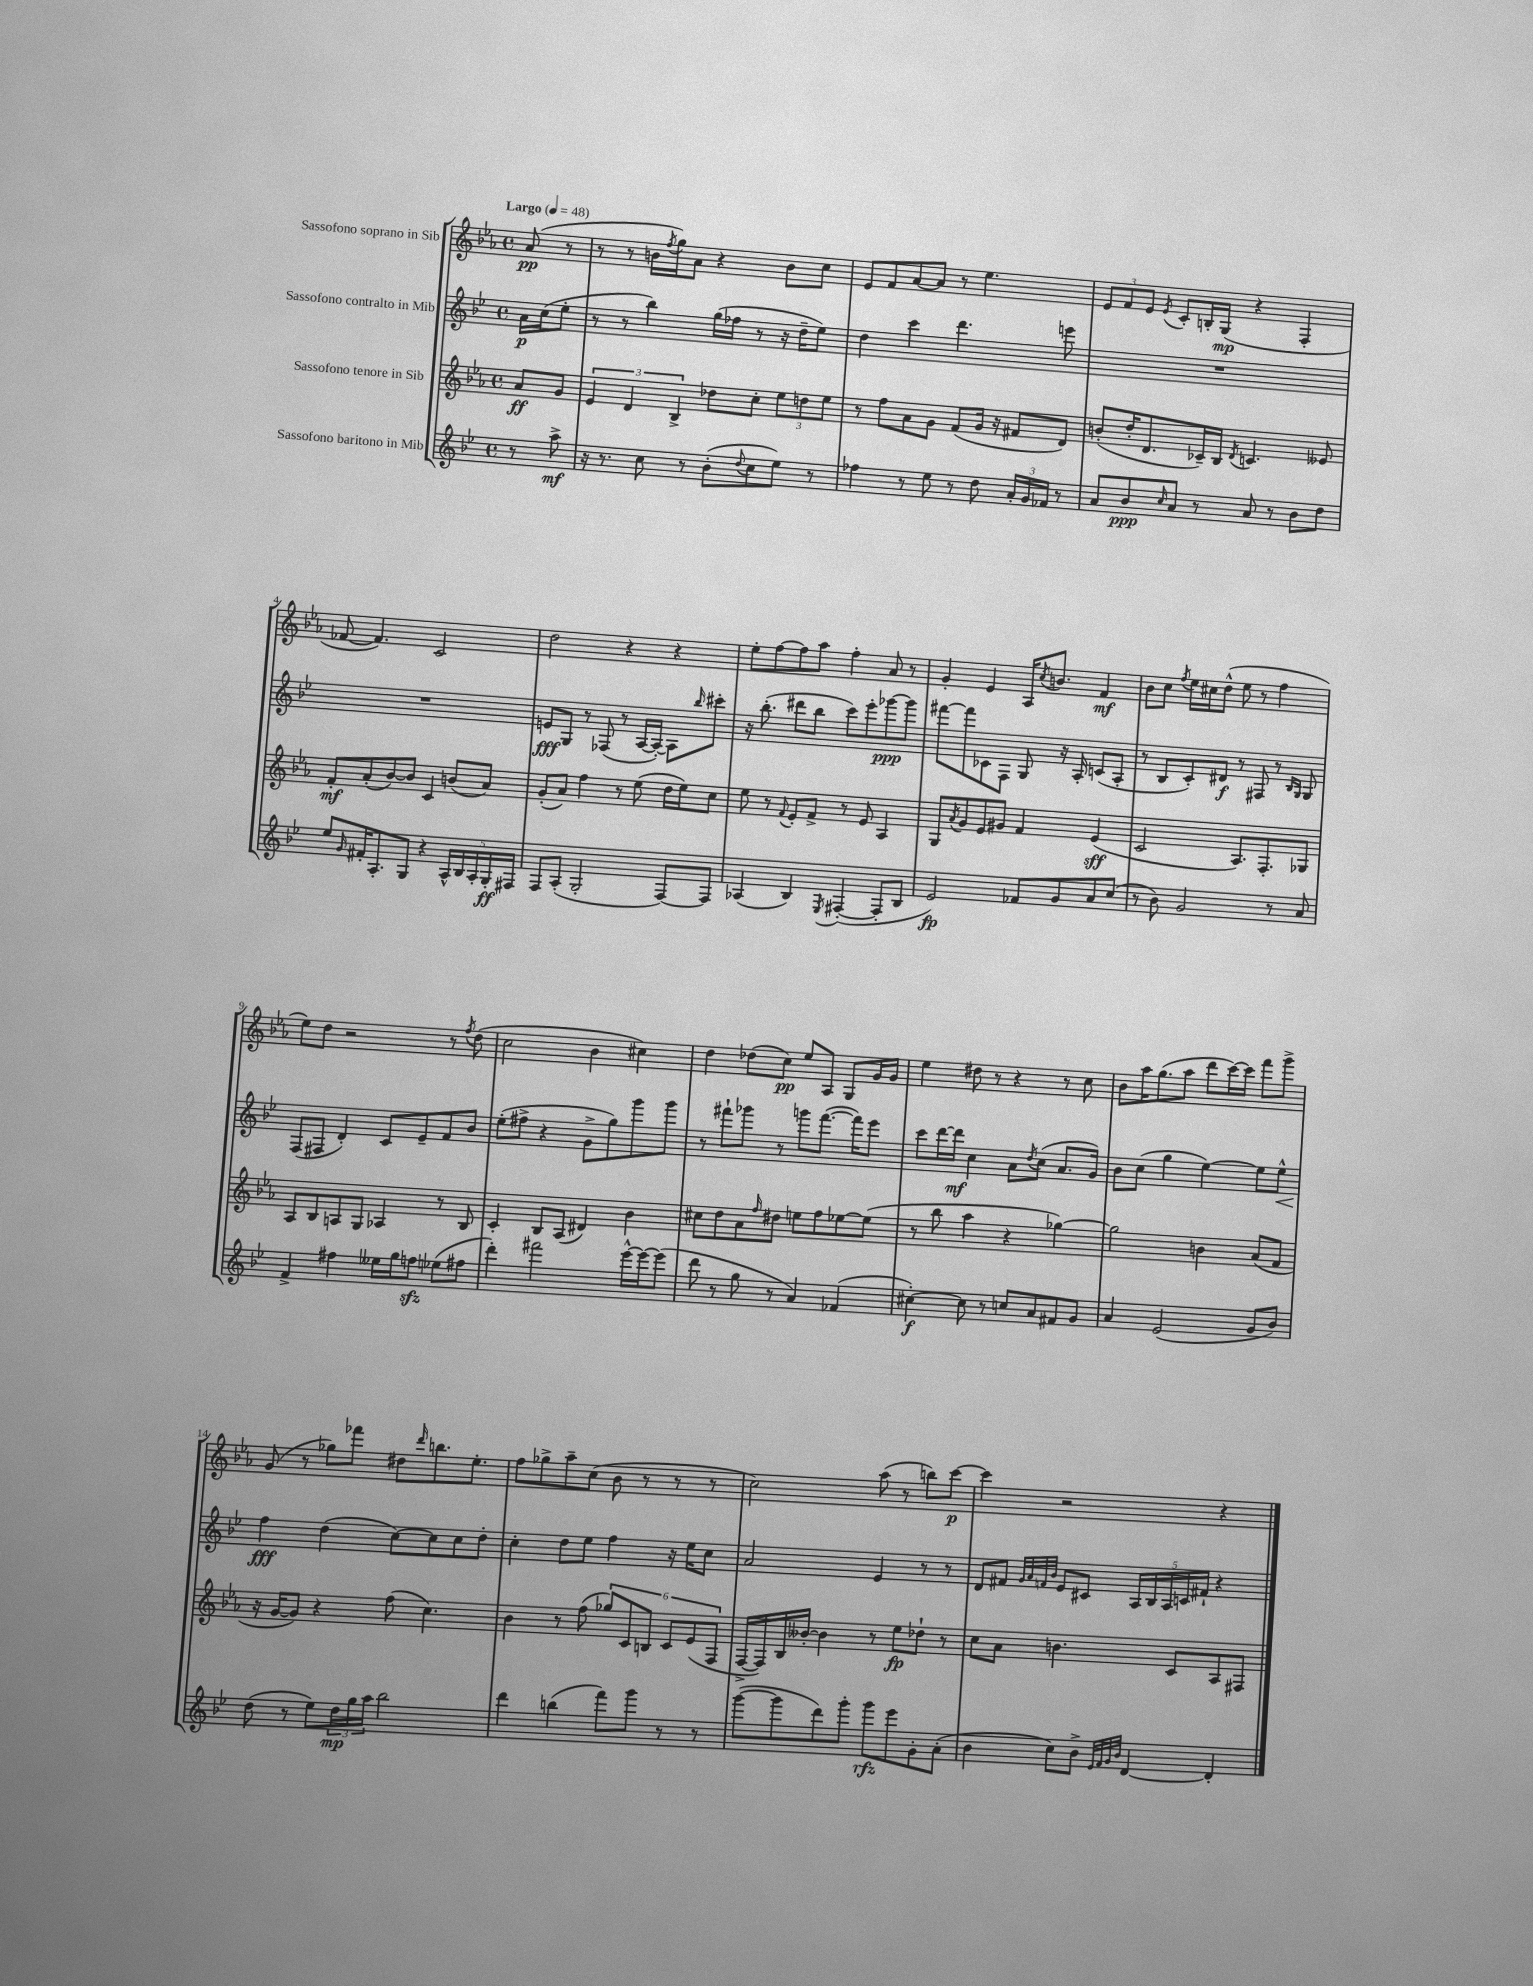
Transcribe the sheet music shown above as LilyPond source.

<<
\new StaffGroup <<
\new Staff = "s0" \with { instrumentName = "Sassofono soprano in Sib" } {
    \clef treble \key ees \major \defaultTimeSignature \time 4/4 \partial 4 \tempo "Largo" 4 = 48
    aes'8\pp( r8 |
    r8 r8 b'16 \acciaccatura { f''8 } g''16) aes'8 r4 b'8 c''8 |
    ees'8 f'8 aes'8~ aes'8 r8 ees''4. |
    \tuplet 3/2 { ees'8 f'8 ees'8 } \acciaccatura { ees'8 } c'8-. b16-. g16\mp( r4 f4-. |
    fes'8~ fes'4.) c'2 |
    d''2 r4 r4 |
    ees''8-. f''8~ f''8 aes''8 f''4-. aes'8 r8 |
    g'4-. ees'4 aes16 \acciaccatura { c''8 } b'8. f'4\mf |
    bes'8 c''8 \acciaccatura { f''8 } ees''16 cis''16 d''8-^( ees''8 r8 f''4 |
    ees''8) d''8 r2 r8 \acciaccatura { f''8 } d''8( |
    c''2 bes'4 cis''4) |
    d''4 des''8( c''8\pp) ees''8 aes8 g8 g'16 g'16 |
    ees''4 dis''8 r8 r4 r8 c''8 |
    bes'8 aes''16 g''8.( aes''8 d'''8 c'''16~) c'''16 f'''8 g'''8-> |
    g'8( r8 ges''8) fes'''8 dis''8 \grace { d'''16 } b''8. ees''8.-. |
    f''8 ges''8-> aes''8-- c''8( bes'8 r8 r8 r8 |
    c''2) aes''8( r8 b''8) c'''8~\p |
    c'''4 r2 r4 \bar "|." |
}
\new Staff = "s1" \with { instrumentName = "Sassofono contralto in Mib" } {
    \clef treble \key bes \major \defaultTimeSignature \time 4/4 \partial 4
    a'16\p c''16( ees''8-. |
    r8 r8 bes''4) g''16( fes''16 r8 r16 d''16-- ees''8) |
    d''4 c'''4 d'''4. e'''8 |
    R1 |
    R1 |
    e'8\fff g8 r8 fes8( r8 a16~ a16~-.) a8 \grace { bes''16 } cis'''8-. |
    r16 bes''8.-.( dis'''8 bes''8 c'''8) ees'''8-. ges'''8~\ppp ges'''8 |
    fis'''8~ fis'''8 ces'8 f8 g8 r16 a16-. c'8( a8-. |
    r8 bes8 c'8-.) dis'8\f r8 fis8 r8 \grace { bes16 g16 } g8 |
    f8( fis8 d'4-.) c'8 ees'8-- f'8 bes'8 |
    ees''8-.( fis''8-> r4 g'8-> g''8) g'''8 g'''8 |
    r8 fis'''8-! ges'''8 r8 g'''8 fis'''8.~( fis'''16) ees'''8 |
    c'''8 d'''16~ d'''16\mf c''4 a'8 \acciaccatura { d''8 } c''8( a'8. g'16) |
    bes'8 c''8( g''4 ees''4~) ees''8 ees''8-^\< |
    f''4\fff\! d''4( c''8~) c''8 c''8 d''8-. |
    c''4-. d''8 ees''8 f''4 r16 ees''16 c''8 |
    a'2 ees'4 r8 r8 |
    d'8 fis'8 \grace { g'32 a'32 f'32 bes'32 } ees'8 cis'8 \tuplet 5/4 { a16 bes16 a16 c'16 fis'16-! } r4 \bar "|." |
}
\new Staff = "s2" \with { instrumentName = "Sassofono tenore in Sib" } {
    \clef treble \key ees \major \defaultTimeSignature \time 4/4 \partial 4
    aes'8\ff g'8 |
    \tuplet 3/2 { ees'4 d'4 bes4-> } des''8 c''8-. \tuplet 3/2 { ees''8 d''8 ees''8 } |
    r8 f''8 aes'8 g'8 f'8( g'16 r16 fis'8 d'8) |
    b'8-.( d''16-. d'8. ces'16--) bes16 \acciaccatura { d'8 } c'4. eeses'8 |
    f'8-.\mf aes'8-.( bes'8~) bes'8 c'4 b'8( aes'8) |
    g'8-.( aes'8) f''4 r8 ees''8( d''16 ees''16) c''8 |
    ees''8 r8 \appoggiatura { f'8 } ees'8-. f'8-> r8 ees'8 aes4 |
    g8 \acciaccatura { aes'8 } g'8 ees'8 gis'8 f'4 ees'4\sff( |
    c'2 aes8.) f8.-. ges8 |
    aes8 bes8 a8 g8 aes4 r8 bes8 |
    c'4-. bes8 aes8( dis'4) bes'4 |
    cis''8 d''8 aes'8 \grace { f''16 } dis''8 e''8 f''8 ees''8~ ees''8( |
    r8 bes''8 aes''4 r4 ges''4~) |
    ges''2 b'4 aes'8( f'8 |
    r16 g'16~ g'8) r4 f''8( c''4.) |
    bes'4 r8 f''8( \tuplet 6/4 { ges''8) c'8 b8 c'8 ees'8( f8 } |
    f16~-> f16) bes16 beses'16~-. beses'4 r8 ees''8\fp des''8-! r8 |
    c''8 aes'8 b'4. c'8 aes8 fis8 \bar "|." |
}
\new Staff = "s3" \with { instrumentName = "Sassofono baritono in Mib" } {
    \clef treble \key bes \major \defaultTimeSignature \time 4/4 \partial 4
    r8 a''8->\mf |
    r16 r8. c''8 r8 bes'8-.( \appoggiatura { d''8 } c''8 ees''8) r8 |
    fes''4 r8 ees''8 r8 d''8 \tuplet 3/2 { a'16-. g'16 fes'16 } r8 |
    a'8 bes'8\ppp \grace { c''16 } a'8 r8 a'8 r8 bes'8 d''8 |
    ees''8 \grace { g'16 } fis'16-. a8.-. g8 r4 \tuplet 5/4 { a16-^ bes16 a16-. g16-.\ff fis16 } |
    f8 a8-.( g2-. f8~) f8 |
    aes4( bes4) \acciaccatura { ees8 } fis4~-.( fis8-. bes8 |
    ees'2\fp) fes'8 g'8 a'8 c''8( |
    r8 bes'8) g'2 r8 a'8 |
    f'4-> fis''4 eeses''16 g''16 f''8\sfz ees''8( fis''8 |
    d'''4-.) fis'''2 ees'''16~-^ ees'''16~ ees'''8( |
    d'''8 r8 g''8 r8 a'4) fes'4( |
    cis''4~-.\f) cis''8 r8 c''8 a'8 fis'8 g'8 |
    a'4 ees'2( g'8 bes'8) |
    d''8( r8 ees''8) \tuplet 3/2 { d''16\mp g''16 a''16 } bes''2 |
    d'''4 b''4( f'''8) g'''8 r8 r8 |
    g'''8~( g'''8 d'''8) g'''8-. g'''8\rfz ees'''8 g'8-. a'8-.( |
    bes'4 c''8) bes'8-> \grace { ees'32 f'32 g'32 bes'32 } d'4~ d'4-. \bar "|." |
}
>>
>>
